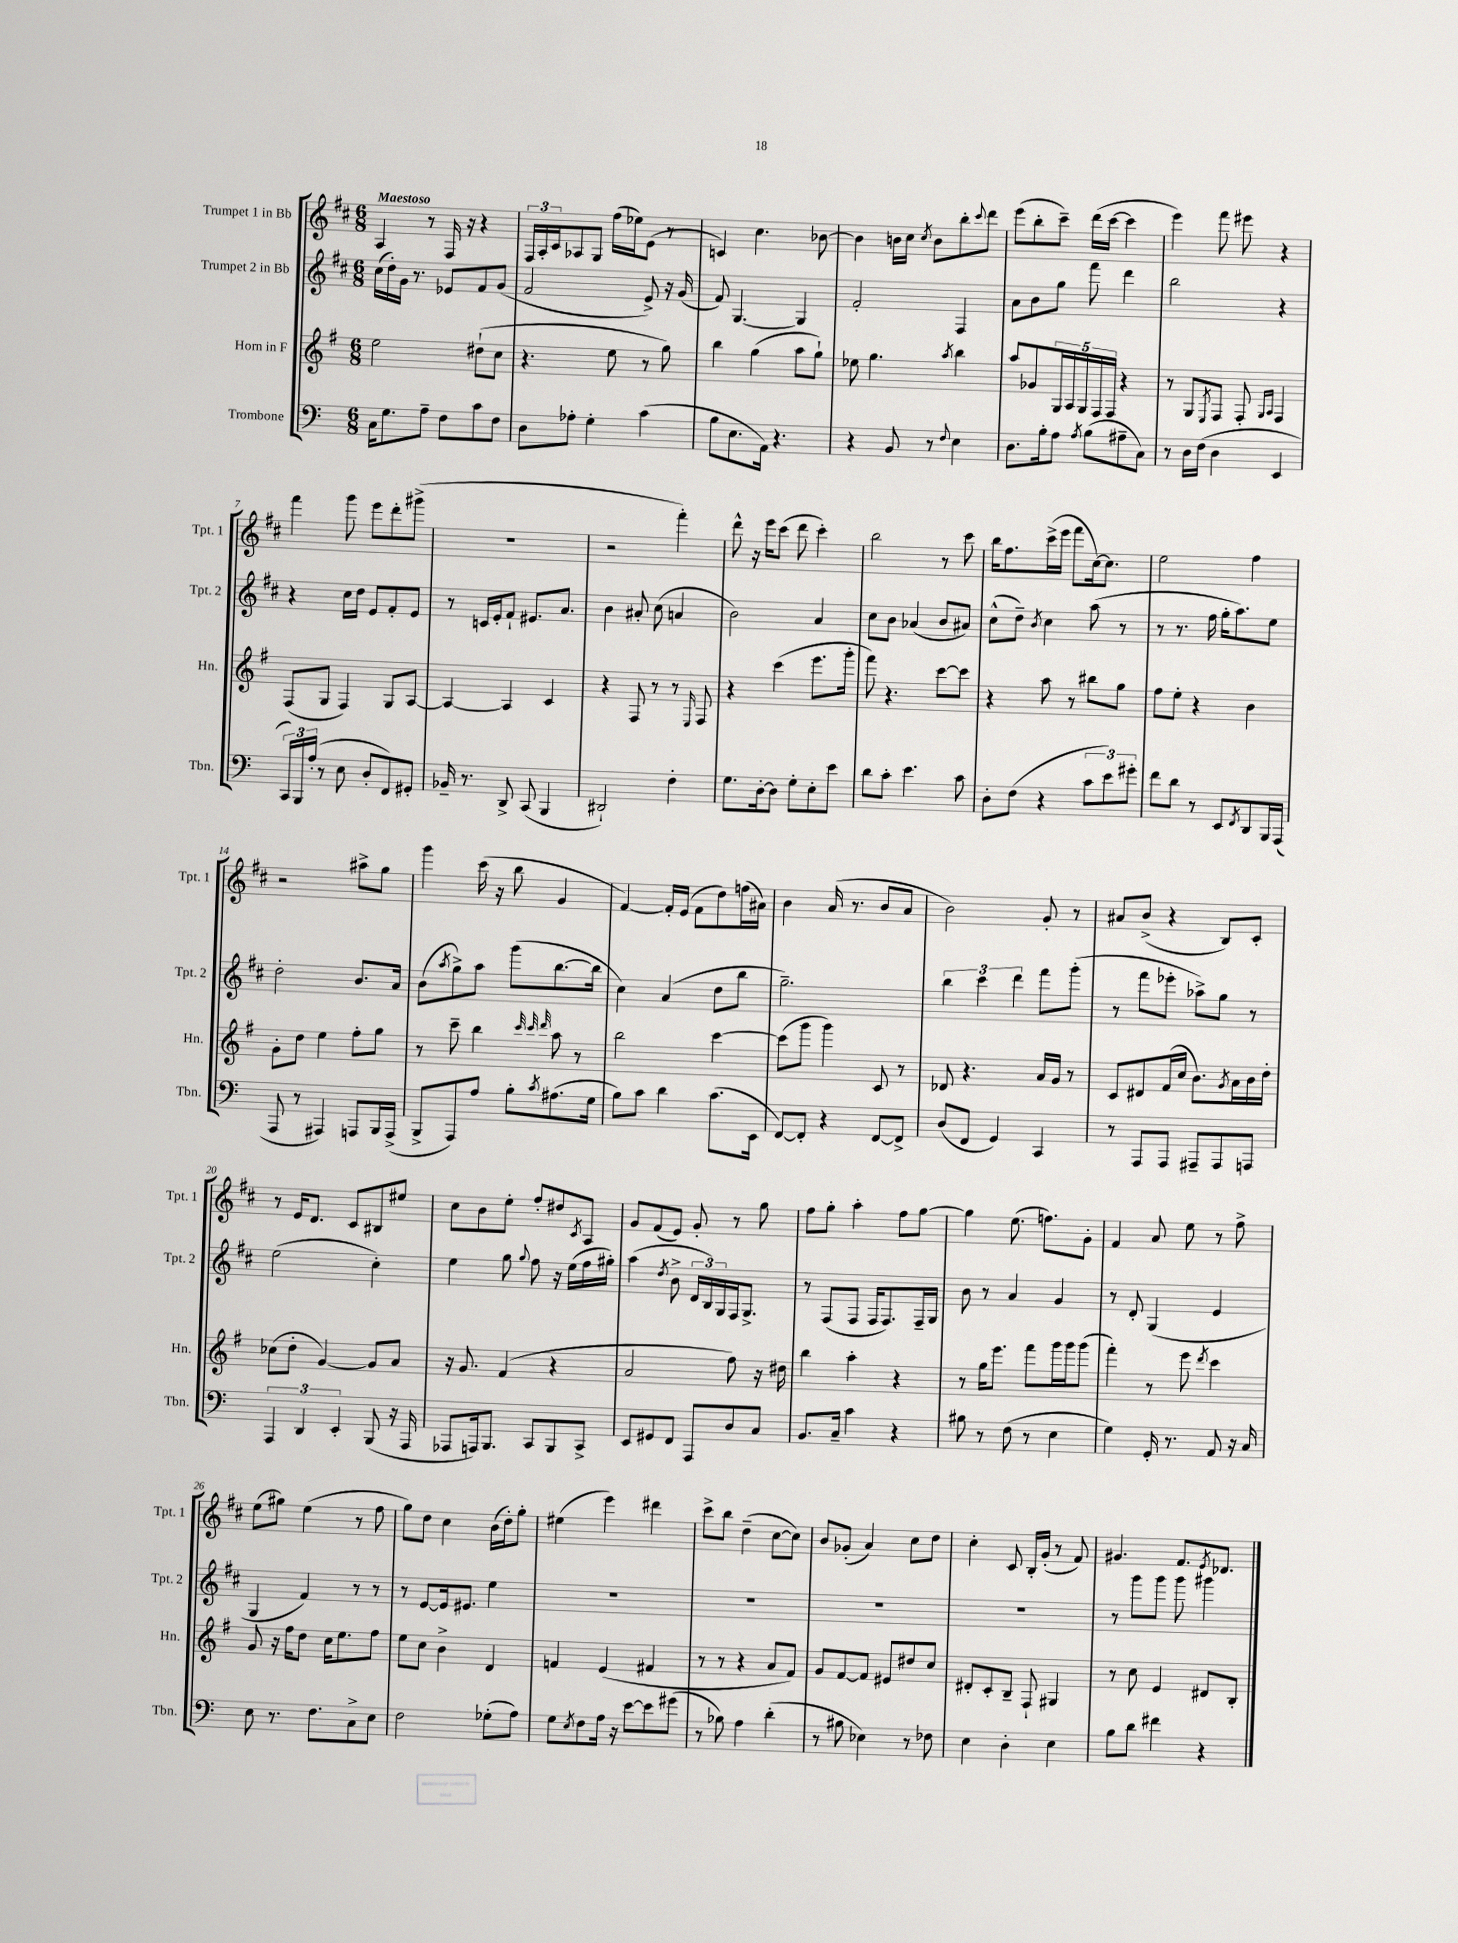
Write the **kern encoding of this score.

**kern	**kern	**kern	**kern
*staff4	*staff3	*staff2	*staff1
*clefF4	*clefG2	*clefG2	*clefG2
*k[]	*k[f#]	*k[f#c#]	*k[f#c#]
*M6/8	*M6/8	*M6/8	*M6/8
16C	2ee	(16cc#	4A
8.G	.	16dd')	.
.	.	16g	.
.	.	8.r	.
8A~	.	.	8r
8F	.	8e-	16F#
.	.	.	16r
8c	(8dd#`	8f#	4r
8F	8cc	(8g	.
=	=	=	=
8D	4.r	2f#	24F#
.	.	.	24A'
.	.	.	24c#
8A-'	.	.	8A-
4G'	.	.	8G
.	8ee	.	(16ff#
.	.	.	16ee-)
(4c	8r	8e^)	(8e
.	8gg)	16r	8r
.	.	(16g	.
=	=	=	=
8B	4bb	8f#)	4c)
8.E	.	[4.G	.
.	(4gg	.	4.cc#
16AA)	.	.	.
4.r	.	.	.
.	8aa	4G]	.
.	8gg`)	.	[8b-
=	=	=	=
4r	8ee-	2f#'	4b-]
.	4.gg	.	.
8BB	.	.	16b
.	.	.	16cc#
.	.	.	8qcc#
8r	.	.	8b
8qqF	8qaa	.	.
4E	4bb	4F#	8bb'
.	.	.	8qqccc#
.	.	.	8ddd
=	=	=	=
8.D	8aa	8a	(8eee
.	8g-	8b	8bb'
16B'	.	.	.
8A	20G	8gg	8ccc#~)
.	20A	.	.
.	20G	.	.
8qA	.	.	.
(8B	.	8fff#	(16ddd
.	20F#	.	.
.	.	.	[16ccc#
.	20F#	.	.
8A#~	4r	4ddd	4ccc#]
8C)	.	.	.
=	=	=	=
8r	8r	2bb	4eee)
16D	8G	.	.
(16F	.	.	.
.	8qE	.	.
4D	8F#	.	8fff#
.	8F#'	.	8eee#
.	16qqG	.	.
.	16qqA	.	.
4EE	4F#	4r	4r
=	=	=	=
24CC)	(8F#	4r	4fff#
24BBB	.	.	.
(24A'	.	.	.
8r	8G	.	.
8E	4F#)	16cc#	8ggg
.	.	16dd	.
8D'	.	8e	8eee
8FF)	8G	8f#'	8ddd'
8GG#'	[8A	8e	(8ggg#^
=	=	=	=
16BB-~	4A_	8r	2.r
8.r	.	.	.
.	.	16c	.
.	.	16e'	.
8DD^	4A]	8f#`	.
(8CC	.	8.e#	.
4BBB	4c	.	.
.	.	8.a	.
=	=	=	=
2DD#`)	4r	4b	2r
.	8F#	8a#'	.
.	8r	(8cc#	.
4F'	8r	4a	4fff#')
.	16qqE	.	.
.	8F#	.	.
=	=	=	=
8.G	4r	2b)	8ddd^^
.	.	.	16r
[16D'	.	.	16eee
8D]	(4ccc	.	(8ccc#
8G'	.	.	8ddd
8E'	8.eee	4a	4ccc#')
8e	.	.	.
.	16ggg'	.	.
=	=	=	=
8d	8fff#)	8cc#	2bb
8c'	4.r	8b	.
4.e	.	(4a-	.
.	[8ccc	8b	8r
8c	8ccc]	8a#)	8ccc#
=	=	=	=
8D'	4r	(8cc#^^	16bb
.	.	.	8.ff#
(8F	.	8dd~)	.
.	.	8qb	.
4r	8aa	4cc#	(16ccc#^
.	.	.	16eee
.	8r	.	8fff#
12c	8bb#	(8aa	[16cc#)
.	.	.	8.cc#]
12e)	.	.	.
.	8gg	8r	.
12g#'	.	.	.
=	=	=	=
8f	8ff#	8r	2ee
8d	8ee'	8.r	.
8r	4r	.	.
.	.	16ff#	.
8EE	.	16gg'	.
.	.	8.aa)	.
8qFF	.	.	.
8DD	4b	.	4ff#
16BBB	.	8ee	.
(16AAA	.	.	.
=	=	=	=
8AAA	8g'	2dd'	2r
8r	8dd	.	.
4AAA#)	4ee	.	.
8AAA	8ff#'	8.b	8aa#^
16BBB	8gg	.	8gg
(16AAA^	.	16a	.
=	=	=	=
8BBB^	8r	(8b	4ggg
.	.	8qaa	.
8AAA)	8ccc~	8gg^)	.
8A	4bb	8aa	(16ccc#
.	.	.	16r
8B'	.	(8ggg	8bb
.	32qqccc	.	.
.	32qqccc	.	.
8qc	32qqddd	.	.
(8.A#	8aa	[8.bb	4g
.	8r	.	.
16G	.	16bb]	.
=	=	=	=
8B)	2bb	4cc#)	[4f#)
8c	.	.	.
4d	.	(4a	16f#']
.	.	.	(16e
.	.	.	8f#
(8.c	[4ccc	8dd	8dd)
.	.	8bb	(16ff
16EE	.	.	16a#)
=	=	=	=
[8FF)	(8ccc]	2.gg~)	4b
8FF']	8ggg	.	.
4r	4ggg)	.	(16a
.	.	.	8.r
[8FF	8c	.	8b
8FF^]	8r	.	8a
=	=	=	=
(8D	8d-	6bb	2b)
8FF	4.r	.	.
.	.	6ccc#	.
4GG)	.	.	.
.	.	6ddd	.
4CC	16a	8fff#	8g'
.	16g	.	.
.	8r	(8ggg'	8r
=	=	=	=
8r	8c	8r	8a#
8AAA	8d#	8fff#	(8b^
8AAA	(16f#	8eee-'	4r
.	16cc	.	.
8AAA#~	8.b)	8aa-^)	.
8AAA#	.	8gg	8B)
.	8qg	.	.
.	16a	.	.
8AAA	16b	8r	8c#'
.	16dd'	.	.
=	=	=	=
6AAA	(8cc-	(2ee	8r
.	8dd'	.	16e
6DD	.	.	.
.	.	.	8.d
.	[4g)	.	.
6EE'	.	.	.
.	.	.	8c#
(8BBB	8g]	4cc#')	8B#
16r	8a	.	8ee#
16AAA	.	.	.
=	=	=	=
8AAA-	16r	4ee	8cc#
.	8.g	.	.
16AAA)	.	.	8b
8.BBB	.	.	.
.	(4f#	8gg	8ee'
.	.	8qqgg	.
8CC	.	8ff#	8ff#'
8BBB	4r	16r	8dd#
.	.	(16ee	.
.	.	.	8qc#
8CC^	.	16ff#	8A
.	.	16gg#')	.
=	=	=	=
8EE	2a	(4aa	8g
8GG#	.	.	(8f#
.	.	8qdd	.
8FF	.	8b^	8e)
8AAA	.	24d	8g'
.	.	24B)	.
.	.	24G	.
8D	8ff#)	16F#	8r
.	.	8.G^	.
8C	16r	.	8gg
.	16dd#	.	.
=	=	=	=
8.BB	4bb	8r	8ff#
.	.	(8F#	8gg'
16C~	.	.	.
4c	4aa'	8F#	4aa'
.	.	16F#	.
.	.	8.F#)	.
4r	4r	.	8ff#
.	.	16F#~	[8gg
.	.	16G	.
=	=	=	=
8B#	8r	8b	4gg]
8r	16gg	8r	.
.	8.eee	.	.
(8F	.	4a	(8.ee
8r	8fff#	.	.
.	.	.	8.ff)
4E	16ggg	4g	.
.	16ggg	.	.
.	(8ggg	.	8g'
=	=	=	=
4G)	4fff#')	8r	4f#
.	.	8d'	.
16GG'	8r	(4G	8a
8.r	.	.	.
.	8eee	.	8ee
.	8qddd	.	.
8AA	4ccc	4e	8r
16r	.	.	8ff#^
16C	.	.	.
=	=	=	=
8E	8g	4G	(8ee
8.r	16r	.	8gg#)
.	16ff#	.	.
.	8dd	4f#)	(4ee
8.F	.	.	.
.	16cc	.	.
.	8.ee	.	.
8C^	.	8r	8r
8E	8ff#	8r	8ff#
=	=	=	=
2F	8ee	8r	8gg)
.	8cc	[8e	8dd
.	4b^	16e]	4cc#
.	.	8.e#	.
(8G-'	4d	4ee	(16b
.	.	.	16dd')
8A)	.	.	8gg'
=	=	=	=
8G	4f	2.r	(4ee#
8qE	.	.	.
8F	.	.	.
16A	(4e	.	4eee)
16r	.	.	.
[8e	.	.	.
8e]	4f#	.	4ddd#
(8g#	.	.	.
=	=	=	=
8r	8r	2.r	8ccc#^
8B-)	8r	.	8bb
4A	4r	.	(4dd~
(4d'	8a	.	[8cc#
.	8f#)	.	8cc#])
=	=	=	=
8r	8g	2.r	8b
8B#	[8f#	.	(8g-'
4E-)	8f#]	.	4a)
.	8e#	.	.
8r	8dd#	.	8cc#
8F-	8cc	.	8dd
=	=	=	=
4E	8d#'	2.r	4cc#'
.	8c'	.	.
4D'	8B~	.	8c#
.	8F#`	.	16B'
.	.	.	(16g'
4E	4G#	.	8r
.	.	.	8f#)
=	=	=	=
8B	8r	8r	4.g#
8d	8cc	8ggg	.
4f#	4e	8ggg	.
.	.	8ggg	8.f#
4r	8d#	4ggg#	.
.	.	.	8qe
.	.	.	8.d-
.	8B'	.	.
==	==	==	==
*-	*-	*-	*-
